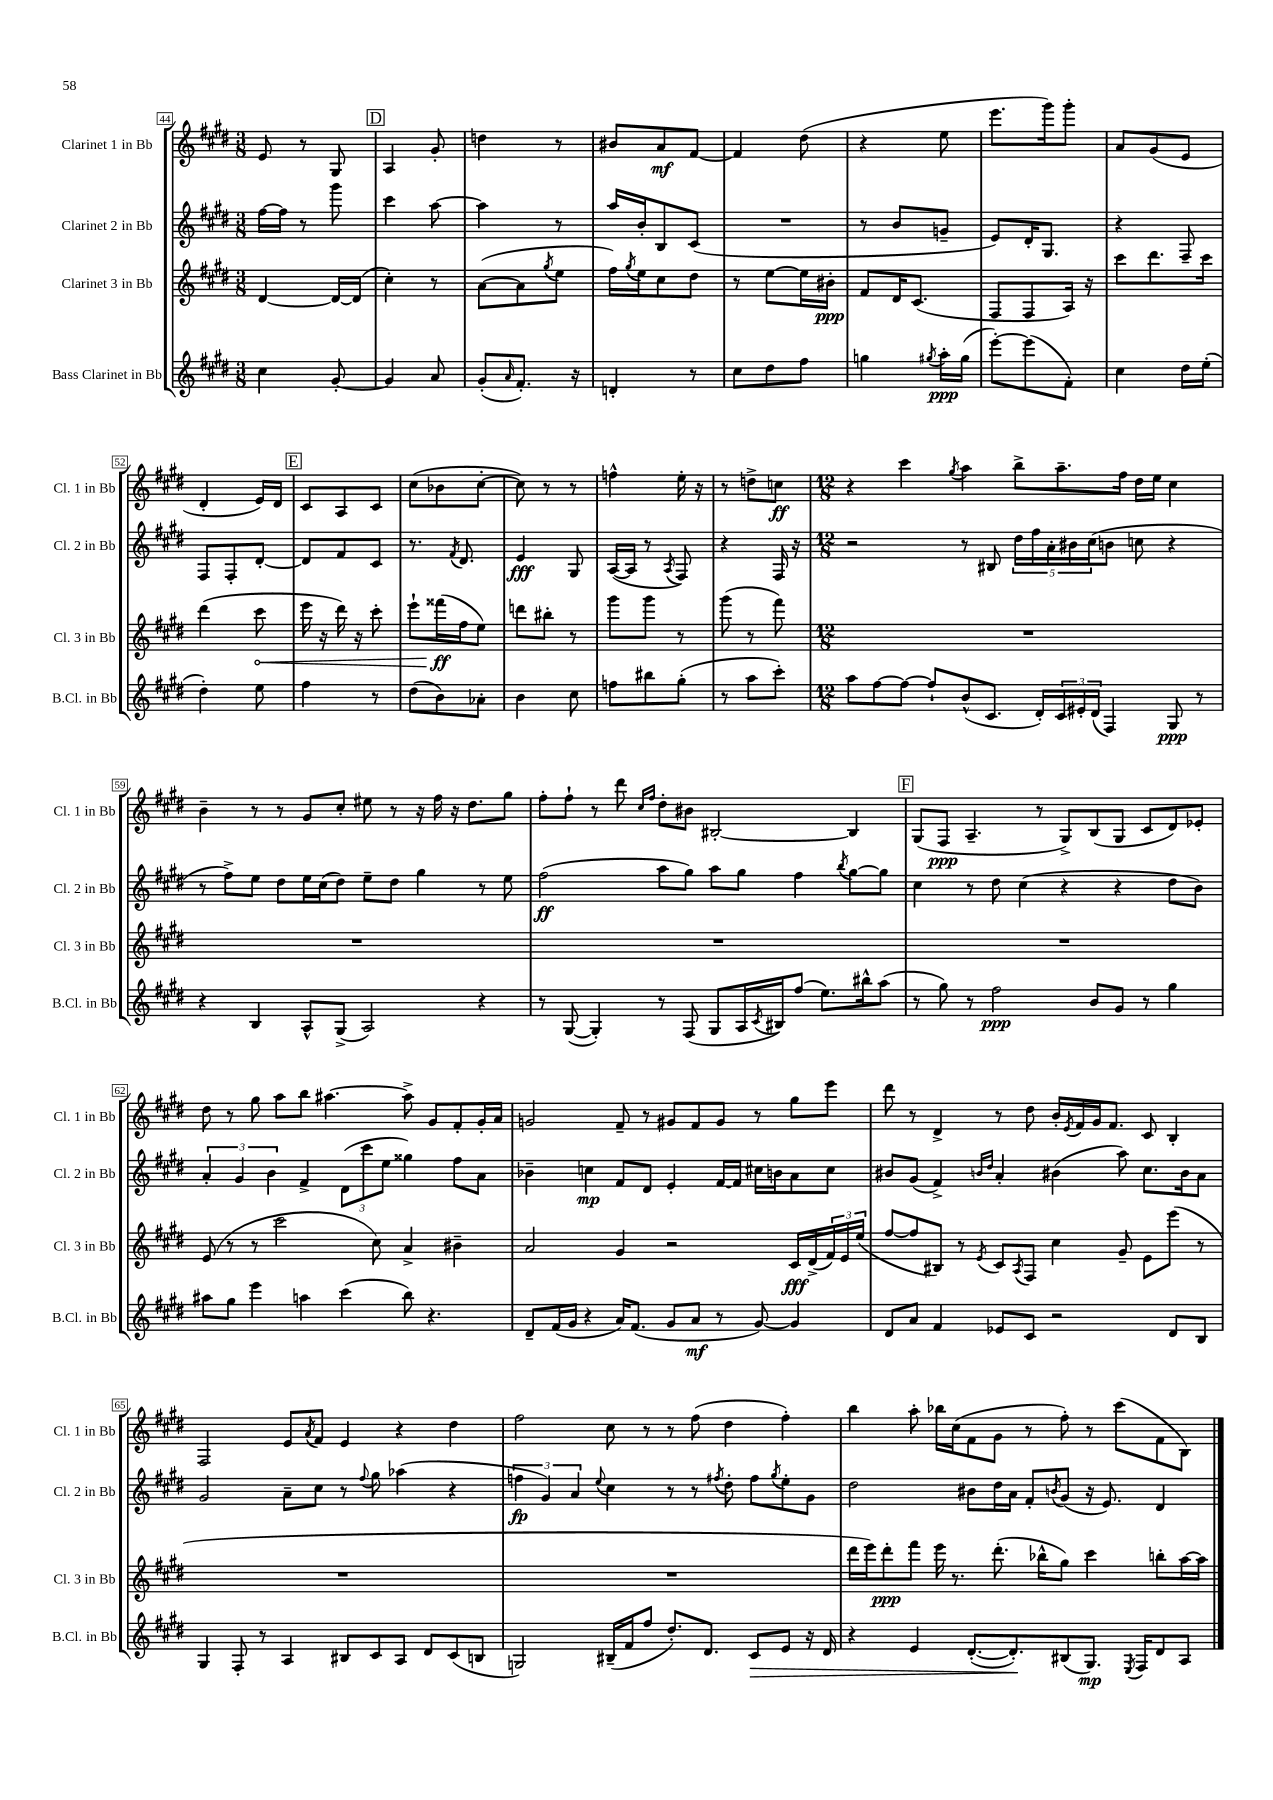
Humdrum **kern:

**kern	**kern	**kern	**kern
*staff4	*staff3	*staff2	*staff1
*clefG2	*clefG2	*clefG2	*clefG2
*k[f#c#g#d#]	*k[f#c#g#d#]	*k[f#c#g#d#]	*k[f#c#g#d#]
*M3/8	*M3/8	*M3/8	*M3/8
4cc#\	[4d#/	[16ff#\LL	8e/
.	.	16ff#\]JJ	.
.	.	8r	8r
[8g#'/	16d#/_LL	8ggg#\	8G#/
.	(16d#/]JJ	.	.
=	=	=	=
4g#/]	4cc#'\)	4ccc#\	4A/
8a/	8r	[8aa\	8g#'/
=	=	=	=
(8g#'/L	([8a\L	4aa\]	4dd\
16qqa/	.	.	.
8.f#'/J)	8a\]	.	.
.	8qgg#/	.	.
.	8ee\J	8r	8r
16r	.	.	.
=	=	=	=
4d'/	16ff#\LL)	16aa/LL	8b#/L
.	8qgg#/	.	.
.	16ee\J	16b'/J	.
.	8cc#\	8B/	8a/
8r	8dd#\J	(8c#/J	[8f#/J
=	=	=	=
8cc#\L	8r	4.r	4f#/]
8dd#\	[8ee\L	.	.
8ff#\J	16ee\]L	.	(8dd#\
.	16b#'\JJ	.	.
=	=	=	=
4gg\	8f#/L	8r	4r
.	16d#/K	8b/L	.
.	(8.c#/J	.	.
8qgg#/	.	.	.
16aa'\LL	.	8g~/J	8ee\
(16gg#\JJ	.	.	.
=	=	=	=
[8eee'\L)	8F#/L	8e/L)	8.eee\L
(8eee\]	8F#/	16d#'/K	.
.	.	8.G#/J	16ggg#\k)
8f#'\J)	16A/Jk)	.	8ggg#'\J
.	16r	.	.
=	=	=	=
4cc#\	8ccc#\L	4r	8a/L
.	8.ddd#\	.	(8g#/
16dd#\LL	.	8F#~/	8e/J
(16ee'\JJ	16ccc#\Jk	.	.
=	=	=	=
4dd#'\)	(4ddd#\	8F#/L	4d#'/
.	.	8F#'/	.
8ee\	8ccc#\	[8d#'/J	16e/LL)
.	.	.	16d#/JJ
=	=	=	=
4ff#\	16eee\	8d#/]L	8c#/L
.	16r	.	.
.	16ddd#\)	8f#/	8A/
.	16r	.	.
8r	8ccc#'\	8c#/J	8c#/J
=	=	=	=
(8dd#\L	8eee`\L	8.r	(8cc#\L
8b\)	(16fff##\L	.	8b-\
.	.	8qf#/	.
.	16ff#\J	8.d#/	.
8a-'\J	8ee\J)	.	[8cc#'\J
=	=	=	=
4b\	8ddd\L	4e/	8cc#\])
.	8bb#'\J	.	8r
8cc#\	8r	8G#/	8r
=	=	=	=
8ff\L	8ggg#\L	([16A/LL	4ff^^\
.	.	16A/]JJ	.
8bb#\	8ggg#\J	8r	.
.	.	8qA/	.
(8gg#'\J	8r	8F#/)	16ee'\
.	.	.	16r
=	=	=	=
8r	(8ggg#\	4r	8r
8aa\L	8r	.	8dd^\L
8ccc#'\J)	8fff#\)	16F#/	8cc\J
.	.	16r	.
=	=	=	=
*M12/8	*M12/8	*M12/8	*M12/8
8aa\L	1.r	2r	4r
[8ff#\	.	.	.
8ff#\_J	.	.	4ccc#\
8ff#`/]L	.	.	.
.	.	.	8qgg#/
(8b^^/	.	8r	4aa\
8.c#/J	.	8B#/	.
.	.	20dd#\LL	8bb^\L
.	.	20ff#\	.
16d#'/LL)	.	.	.
.	.	20a'\	.
24c#/	.	.	8.aa~\
.	.	20b#\	.
24e#'/	.	.	.
.	.	(20cc#\J	.
(24d#/JJ	.	.	.
4F#/)	.	8b\J	.
.	.	.	16ff#\Jk
.	.	8cc\	16dd#\LL
.	.	.	16ee\JJ
8G#/	.	4r	4cc#\
8r	.	.	.
=	=	=	=
4r	1.r	8r	4b~\
.	.	8ff#^\L)	.
4B/	.	8ee\J	8r
.	.	8dd#\L	8r
8A^^/L	.	16ee\L	8g#/L
.	.	(16cc#\J	.
(8G#^/J	.	8dd#\J)	8cc#'/J
2A/)	.	8ee~\L	8ee#\
.	.	8dd#\J	8r
.	.	4gg#\	16r
.	.	.	16ff#\
.	.	.	16r
.	.	.	8.dd#\L
4r	.	8r	.
.	.	8ee\	8gg#\J
=	=	=	=
8r	1.r	(2ff#\	8ff#'\L
([8G#/	.	.	8ff#`\J
4G#'/])	.	.	8r
.	.	.	8ddd#\
.	.	.	16qqcc#/LL
.	.	.	16qqff#/JJ
8r	.	8aa\L	8dd#'\L
(8F#/	.	8gg#\J)	8b#\J
8G#/L	.	8aa\L	[2B#'/
16A/L	.	8gg#\J	.
8qc#/	.	.	.
16B#/J)	.	.	.
(8ff#/J	.	4ff#\	.
8.ee\L)	.	.	.
.	.	8qbb/	.
.	.	[8gg#\L	4B#/]
16bb#^^\k	.	.	.
(8aa\J	.	8gg#\]J	.
=	=	=	=
8r	1.r	4cc#\	(8G#/L
8gg#\)	.	.	8F#/J
8r	.	8r	4.A~/
2ff#\	.	8dd#\	.
.	.	(4cc#\	.
.	.	.	8r
.	.	4r	8G#^/L)
8b/L	.	.	(8B/
8g#/J	.	4r	8G#/J
8r	.	.	8c#/L
4gg#\	.	8dd#\L	8d#/)
.	.	8b\J)	8e-'/J
=	=	=	=
8aa#\L	(8e/	6a'/	8dd#\
8gg#\J	8r	.	8r
.	.	6g#/	.
4eee\	8r	.	8gg#\
.	.	6b\	.
.	2ccc#\	.	8aa\L
4aa\	.	4f#^/	8bb\J
.	.	.	[4.aa#\
(4ccc#\	.	(12d#\L	.
.	.	12ccc#\	.
.	8cc#\)	.	.
.	.	12ee\J	.
8bb\)	4a^/	4gg##\)	8aa#^\]
4.r	.	.	8g#/L
.	4b#~\	8ff#\L	8f#'/
.	.	8a\J	16g#'/L
.	.	.	16a/JJ
=	=	=	=
8d#~/L	2a/	4b-~\	2g/
(16f#/L	.	.	.
16g#/JJ	.	.	.
4r	.	4cc\	.
16a/LK)	4g#/	8f#/L	8f#~/
(8.f#/J	.	.	.
.	.	8d#/J	8r
8g#/L	2r	4e'/	8g#/L
8a/J	.	.	8f#/
8r	.	[16f#/LL	8g#/J
.	.	16f#/]JJ	.
[8g#/)	.	16cc#\LL	8r
.	.	16b\J	.
4g#/]	16c#/LL	8a\	8gg#\L
.	(16d#^/	.	.
.	24f#/)	8cc#\J	8eee\J
.	24e/	.	.
.	(24ee/JJ	.	.
=	=	=	=
8d#/L	[8ff#/L	8b#/L	8ddd#\
8a/J	8ff#/]	(8g#/J	8r
4f#/	8B#/J)	4f#^/)	4d#^/
.	8r	.	.
.	.	16qqb/LL	.
.	8qe/	16qqdd#/JJ	.
8e-/L	8c#/L	4a'/	8r
.	8qA/	.	.
8c#/J	8F#/J	.	8dd#\
2r	4cc#\	(4b#\	16b'/LL
.	.	.	8qe/
.	.	.	16f#/
.	.	.	16g#/J
.	.	.	8.f#/J
.	8g#~/	8aa\)	.
.	8e\L	8.cc#\L	8c#/
8d#/L	(8eee\J	.	4B'/
.	.	16b#\k	.
8B/J	8r	8a\J	.
=	=	=	=
4G#/	1.r	2g#/	2F#/
8F#'/	.	.	.
8r	.	.	.
4A/	.	8a~\L	8e/L
.	.	.	8qa/
.	.	8cc#\J	8f#/J
8B#/L	.	8r	4e/
.	.	8qqff#/	.
8c#/	.	8gg#\	.
8A/J	.	(4aa-\	4r
8d#/L	.	.	.
(8c#/	.	4r	4dd#\
8B/J	.	.	.
=	=	=	=
2G/)	1.r	6ff\	2ff#\
.	.	6g#/)	.
.	.	6a/	.
.	.	8qqee/	.
(16B#~/LL	.	4cc#\	8cc#\
16f#/J	.	.	.
8ff#/J	.	.	8r
8.dd#'/L)	.	8r	8r
.	.	8r	(8ff#\
8.d#/J	.	.	.
.	.	8qff#/	.
.	.	8dd#'\	4dd#\
8c#/L	.	8ff#\L	.
.	.	8qgg#/	.
8e/J	.	8ee'\	4ff#'\)
16r	.	8g#\J	.
16d#/	.	.	.
=	=	=	=
4r	16ddd#\LL	2dd#\	4bb\
.	16eee\J)	.	.
.	8ddd#'\	.	.
4e/	8fff#\J	.	8aa'\
.	16eee\	.	16bb-\LL
.	8.r	.	(16cc#\J
([8.d#'/L	.	8b#\L	8f#\
.	(8.ddd#'\	16dd#\L	8g#\J
8.d#'/])	.	16a\JJ	.
.	.	8f#'/L	8r
.	16bb-^^\LK	.	.
.	.	8qb/	.
(8B#/	8gg#\J)	(8g#/J	8ff#'\)
8.G#/J)	4ccc#\	16r	8r
.	.	8.e/)	.
.	.	.	(8ccc#\L
8qE/	.	.	.
16F#/LK	.	.	.
8d#/	8bb'\L	4d#/	8f#\
8A/J	[16aa\L	.	8B\J)
.	16aa\]JJ	.	.
==	==	==	==
*-	*-	*-	*-
